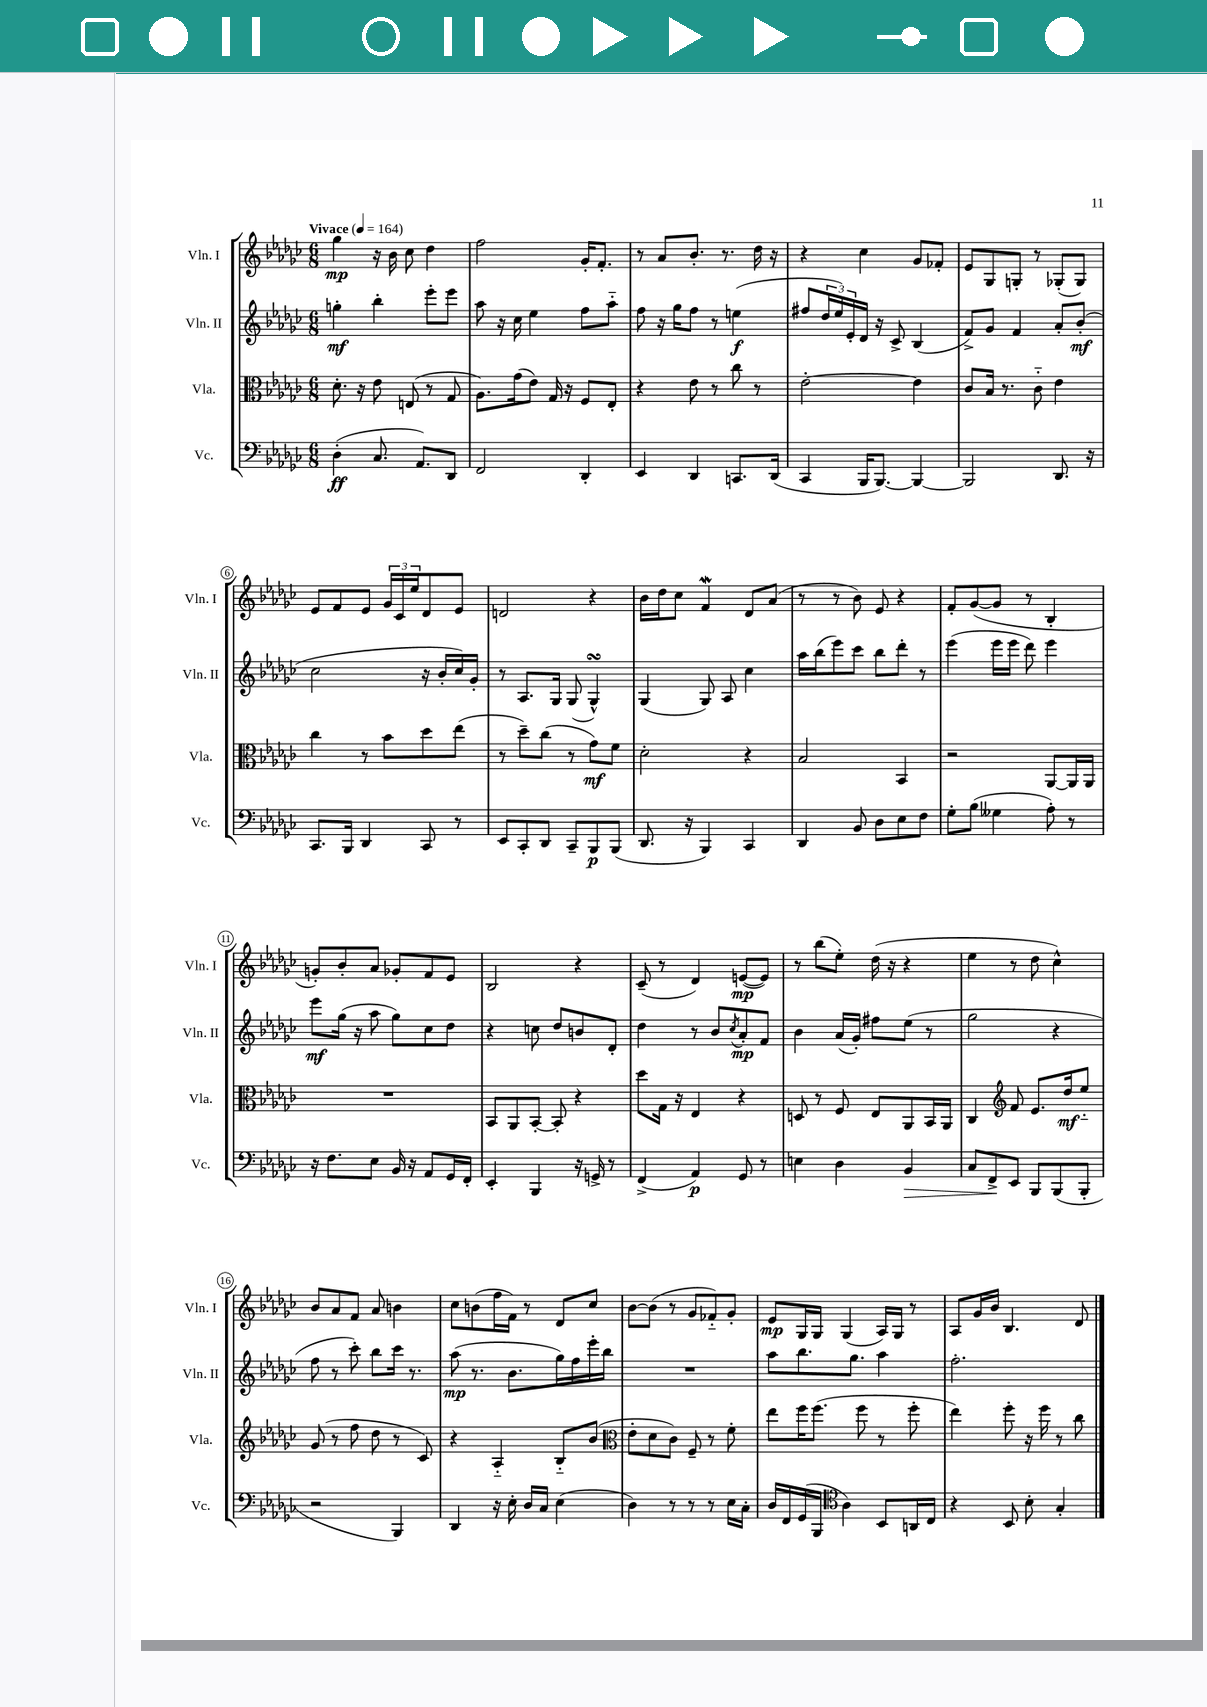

**kern	**dynam	**kern	**dynam	**kern	**dynam	**kern	**dynam
*part4	*part4	*part3	*part3	*part2	*part2	*part1	*part1
*staff4	*staff4	*staff3	*staff3	*staff2	*staff2	*staff1	*staff1
*I"Vc.	*	*I"Vla.	*	*I"Vln. II	*	*I"Vln. I	*
*I'Vc.	*	*I'Vla.	*	*I'Vln. II	*	*I'Vln. I	*
*clefF4	*	*clefC3	*	*clefG2	*	*clefG2	*
*k[b-e-a-d-g-c-]	*	*k[b-e-a-d-g-c-]	*	*k[b-e-a-d-g-c-]	*	*k[b-e-a-d-g-c-]	*
*M6/8	*	*M6/8	*	*M6/8	*	*M6/8	*
*MM164	*	*MM164	*	*MM164	*	*MM164	*
=1	=1	=1	=1	=1	=1	=1	=1
!	!	!	!	!	!	!LO:TX:a:B:t=Vivace	!
(4D-'\	ff	8.d-'\	.	4ggn'\	mf	4gg-\	mp
.	.	16r	.	.	.	.	.
8.C-/	.	8e-\	.	4bb-'\	.	16r	.
.	.	.	.	.	.	16b-\	.
.	.	(8En/	.	.	.	8cc-\	.
8.AA-/L)	.	.	.	.	.	.	.
.	.	8r	.	8eee-'\L	.	4dd-\	.
8DD-/J	.	8G-/	.	8eee-\J	.	.	.
=2	=2	=2	=2	=2	=2	=2	=2
2FF/	.	8.A-\L)	.	8aa-\	.	2ff\	.
.	.	.	.	16r	.	.	.
.	.	(16g-\k	.	16cc-\	.	.	.
.	.	8e-\J)	.	4ee-\	.	.	.
.	.	16G-/	.	.	.	.	.
.	.	16r	.	.	.	.	.
4DD-'/	.	8F/L	.	8ff\L	.	16g-'/KL	.
.	.	.	.	.	.	8.f'/J	.
.	.	8E-'/J	.	8aa-\J	.	.	.
=3	=3	=3	=3	=3	=3	=3	=3
4EE-/	.	4r	.	8ff\	.	8r	.
.	.	.	.	16r	.	8a-/L	.
.	.	.	.	16gg-\KL	.	.	.
4DD-/	.	8e-\	.	8ff\J	.	8.b-'/J	.
.	.	8r	.	8r	.	.	.
.	.	.	.	.	.	8.r	.
8.CCn/L	.	8cc-\	.	(4een\	f	.	.
.	.	8r	.	.	.	16dd-\	.
(16DD-/Jk	.	.	.	.	.	16r	.
=4	=4	=4	=4	=4	=4	=4	=4
4CC-/	.	[2e-'\	.	8ff#X/L	.	4r	.
.	.	.	.	24dd-/L	.	.	.
.	.	.	.	24ee-/)	.	.	.
.	.	.	.	24e-'/	.	.	.
16BBB-/KL	.	.	.	16d-/JJ	.	4cc-\	.
[8.BBB-/J)	.	.	.	16r	.	.	.
.	.	.	.	8c-^/	.	.	.
4BBB-/_	.	4e-\]	.	(4B-/	.	8g-/L	.
.	.	.	.	.	.	8f-X'/J	.
=5	=5	=5	=5	=5	=5	=5	=5
2BBB-/]	.	8c-/L	.	8f^/L)	.	8e-/L	.
.	.	16B-/Jk	.	8g-/J	.	8G-/	.
.	.	8.r	.	.	.	.	.
.	.	.	.	4f/	.	8Gn'/J	.
.	.	8c-\	.	.	.	8r	.
8.DD-/	.	4e-\	.	8a-'/L	.	(8G-X'/L	.
.	.	.	.	(8b-'/J	mf	8G-/J)	.
16r	.	.	.	.	.	.	.
!!LO:LB:g=z
=6	=6	=6	=6	=6	=6	=6	=6
8.CC-/L	.	4cc-\	.	2cc-\	.	8e-/L	.
.	.	.	.	.	.	8f/	.
16BBB-/Jk	.	.	.	.	.	.	.
4DD-/	.	8r	.	.	.	8e-/J	.
.	.	8b-\L	.	.	.	24g-/LL	.
.	.	.	.	.	.	24c-/	.
.	.	.	.	.	.	24ee-/J	.
8CC-/	.	8dd-\	.	16r	.	8d-/	.
.	.	.	.	16b-'/LL	.	.	.
8r	.	(8ee-\J	.	16cc-/)	.	8e-/J	.
.	.	.	.	16g-'/JJ	.	.	.
=7	=7	=7	=7	=7	=7	=7	=7
8EE-/L	.	8r	.	8r	.	2dn/	.
8CC-'/	.	8dd-~\L)	.	8.A-/L	.	.	.
8DD-/J	.	(8cc-\J	.	.	.	.	.
.	.	.	.	16G-/Jk	.	.	.
8CC-~/L	.	8r	.	(8G-/	.	.	.
8BBB-/	p	8g-\L)	mf	4G-sSSs^^/)	.	4r	.
(8BBB-/J	.	8f\J	.	.	.	.	.
=8	=8	=8	=8	=8	=8	=8	=8
8.DD-/	.	2d-'\	.	(4G-/	.	16b-\LL	.
.	.	.	.	.	.	16dd-\J	.
.	.	.	.	.	.	8cc-\J	.
16r	.	.	.	.	.	.	.
4BBB-/)	.	.	.	8G-/)	.	4fW/	.
.	.	.	.	8A-/	.	.	.
4CC-/	.	4r	.	4cc-\	.	8d-/L	.
.	.	.	.	.	.	(8a-/J	.
=9	=9	=9	=9	=9	=9	=9	=9
4DD-/	.	2B-/	.	16aa-\LL	.	8r	.
.	.	.	.	(16bb-\J	.	.	.
.	.	.	.	8eee-\)	.	8r	.
8BB-/	.	.	.	8ccc-\J	.	8b-\)	.
8D-\L	.	.	.	8bb-\L	.	8e-/	.
8E-\	.	4BB-/	.	8ddd-'\J	.	4r	.
8F\J	.	.	.	8r	.	.	.
=10	=10	=10	=10	=10	=10	=10	=10
8G-'\L	.	2r	.	(4eee-\	.	8f'/L	.
(8B-\J	.	.	.	.	.	([8g-/	.
4G--X\	.	.	.	16eee-\LL	.	8g-/J]	.
.	.	.	.	16eee-\JJ	.	.	.
.	.	.	.	8ddd-\)	.	8r	.
8A-'\)	.	[8AA-/L	.	4eee-\	.	4B-'/	.
8r	.	16AA-/L]	.	.	.	.	.
.	.	16AA-/JJ	.	.	.	.	.
!!LO:LB:g=z
=11	=11	=11	=11	=11	=11	=11	=11
16r	.	2.r	.	8eee-\L	mf	8gn'/L)	.
8.F\L	.	.	.	.	.	.	.
.	.	.	.	(16gg-\Jk	.	8b-'/	.
.	.	.	.	16r	.	.	.
8E-\J	.	.	.	8aa-\	.	8a-/J	.
16BB-/	.	.	.	8gg-\L)	.	8g-X'/L	.
16r	.	.	.	.	.	.	.
8AA-/L	.	.	.	8cc-\	.	8f/	.
16GG-/L	.	.	.	8dd-\J	.	8e-/J	.
16FF'/JJ	.	.	.	.	.	.	.
=12	=12	=12	=12	=12	=12	=12	=12
4EE-'/	.	8BB-/L	.	4r	.	2B-/	.
.	.	8AA-/	.	.	.	.	.
4BBB-/	.	[8BB-'/J	.	8ccn\	.	.	.
.	.	8BB-'/]	.	8dd-/L	.	.	.
16r	.	4r	.	8bn/	.	4r	.
16GGn^/	.	.	.	.	.	.	.
8r	.	.	.	8d-'/J	.	.	.
=13	=13	=13	=13	=13	=13	=13	=13
(4FF^/	.	8dd-\L	.	4dd-\	.	(8c-~/	.
.	.	16G-\Jk	.	.	.	8r	.
.	.	16r	.	.	.	.	.
4AA-/)	p	4E-/	.	8r	.	4d-/)	.
.	.	.	.	8b-/L	.	.	.
.	.	.	.	8qcc-/	.	.	.
8GG-/	.	4r	.	8a-'/	mp	([8en/L	mp
8r	.	.	.	8f/J	.	8e/J])	.
=14	=14	=14	=14	=14	=14	=14	=14
4En\	.	8Dn/	.	4b-\	.	8r	.
.	.	8r	.	.	.	(8bb-\L	.
4D-\	.	8F/	.	(16a-/LL	.	8ee-'\J)	.
.	.	.	.	16g-'/JJ)	.	.	.
.	.	8E-/L	.	8ff#X\L	.	(16dd-\	.
.	.	.	.	.	.	16r	.
!	!LO:HP:b	!	!	!	!	!	!
4BB-/	>	8AA-/	.	(8ee-\J	.	4r	.
.	.	16BB-/L	.	8r	.	.	.
.	.	16AA-/JJ	.	.	.	.	.
=15	=15	=15	=15	=15	=15	=15	=15
8C-/L	.	4C-/	.	2gg-\	.	4ee-\	.
8FF^/	.	.	.	.	.	.	.
*	*	*clefG2	*	*	*	*	*
8EE-/J	]	8f/	.	.	.	8r	.
8BBB-/L	.	8.e-/L	.	.	.	8dd-\	.
(8BBB-/	.	.	.	4r	.	4cc-^^\)	.
.	.	16dd-/k	mf	.	.	.	.
8BBB-'/J	.	8ee-/J	.	.	.	.	.
!!LO:LB:g=z
=16	=16	=16	=16	=16	=16	=16	=16
2r	.	(8g-/	.	8ff\	.	8b-/L	.
.	.	8r	.	8r	.	8a-/	.
.	.	8ff\	.	8ccc-'\)	.	8f/J	.
.	.	8dd-\	.	8bb-\L	.	8a-/	.
4BBB-/)	.	8r	.	16ccc-\Jk	.	4bn\	.
.	.	.	.	8.r	.	.	.
.	.	8c-/)	.	.	.	.	.
=17	=17	=17	=17	=17	=17	=17	=17
4DD-/	.	4r	.	(8aa-\	mp	8cc-\L	.
.	.	.	.	8.r	.	(8bn\	.
16r	.	4A-/	.	.	.	16ff\L	.
16E-'\	.	.	.	8.b-\L	.	16f\JJ)	.
16D-/LL	.	.	.	.	.	8r	.
16C-/JJ	.	.	.	.	.	.	.
(4E-\	.	8B-/L	.	16gg-\L)	.	8d-/L	.
.	.	.	.	16ff\	.	.	.
.	.	(8b-/J	.	16eee-'\	.	8cc-/J	.
.	.	.	.	16bb-\JJ	.	.	.
=18	=18	=18	=18	=18	=18	=18	=18
*	*	*clefC3	*	*	*	*	*
4D-\)	.	8e-'\L	.	2.r	.	[8b-\L	.
.	.	8d-\	.	.	.	(8b-\J]	.
8r	.	8c-\J)	.	.	.	8r	.
8r	.	8F~/	.	.	.	8g-/L	.
8r	.	8r	.	.	.	8f-X/)	.
16E-\LL	.	8f'\	.	.	.	8g-'/J	.
16C-'\JJ	.	.	.	.	.	.	.
=19	=19	=19	=19	=19	=19	=19	=19
16D-/LL	.	8ee-\L	.	8aa-\L	.	8e-/L	mp
16FF/	.	.	.	.	.	.	.
(16GG-/	.	16ff\K	.	8.bb-\	.	16G-/L	.
16BBB-/JJ	.	(8.ff\J	.	.	.	16G-/JJ	.
*clefC4	*	*	*	*	*	*	*
4A-\)	.	.	.	.	.	(4G-/	.
.	.	.	.	8.gg-\J	.	.	.
.	.	8ff\	.	.	.	.	.
8BB-/L	.	8r	.	4aa-\	.	16A-/LL)	.
.	.	.	.	.	.	16G-/JJ	.
16AAn/L	.	8ff'\	.	.	.	8r	.
16C-/JJ	.	.	.	.	.	.	.
=20	=20	=20	=20	=20	=20	=20	=20
4r	.	4ee-\)	.	2.ff'\	.	8A-/L	.
.	.	.	.	.	.	16g-/L	.
.	.	.	.	.	.	16b-/JJ	.
8BB-/	.	8ff'\	.	.	.	4.B-/	.
8B-'\	.	16r	.	.	.	.	.
.	.	16ff\	.	.	.	.	.
4G-'/	.	8r	.	.	.	.	.
.	.	8cc-\	.	.	.	8d-/	.
==	==	==	==	==	==	==	==
*-	*-	*-	*-	*-	*-	*-	*-
